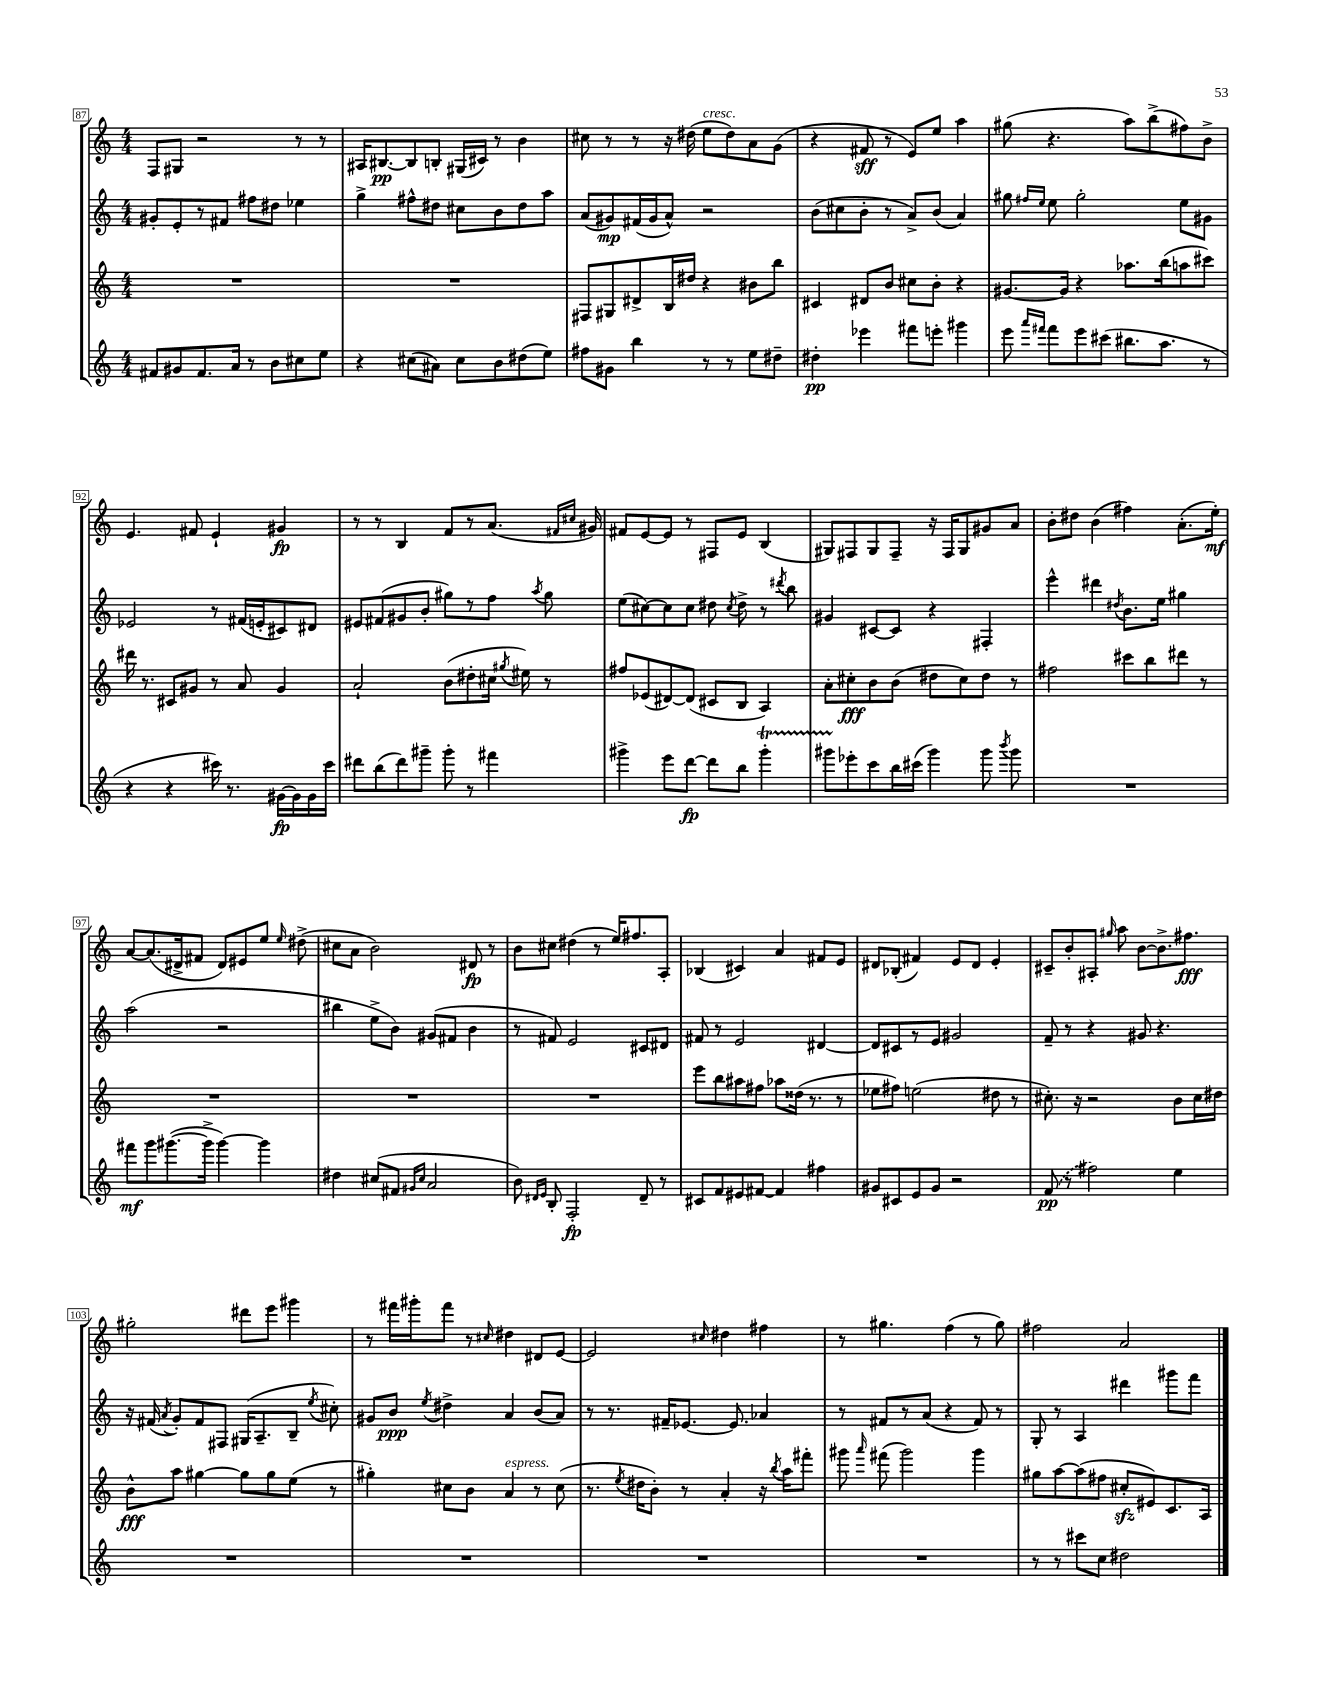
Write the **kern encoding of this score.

**kern	**kern	**kern	**kern
*staff4	*staff3	*staff2	*staff1
*clefG2	*clefG2	*clefG2	*clefG2
*k[]	*k[]	*k[]	*k[]
*M4/4	*M4/4	*M4/4	*M4/4
8f#	1r	8g#'	8F
8g#	.	8e'	8G#
8.f#	.	8r	2r
.	.	8f#	.
16a	.	.	.
8r	.	8ff#	.
8b	.	8dd#	.
8cc#	.	4ee-	8r
8ee	.	.	8r
=	=	=	=
4r	1r	4gg^	16A#
.	.	.	[8.B#
(8cc#	.	8ff#^^	8B#]
8a#)	.	8dd#	8B'
8cc#	.	8cc#	(16G#
.	.	.	16c#)
8b	.	8b	8r
(8dd#	.	8dd#	4b
8ee)	.	8aa	.
=	=	=	=
8ff#	8F#	(8a	8cc#
8g#	8G#	8g#)	8r
4bb	8d#^	(16f#	8r
.	.	16g#	.
.	16B	8a^^)	16r
.	16dd#	.	(16dd#
8r	4r	2r	8ee
8r	.	.	8dd#)
8ee	8b#	.	8a
8dd#~	8bb	.	(8g
=	=	=	=
4dd#'	4c#	(8b	4r
.	.	8cc#	.
4eee-	8d#	8b'	8f#
.	8b	8r	8r
8fff#	8cc#	8a^)	8e)
8eee'	8b'	(8b	8ee
4ggg#	4r	4a)	4aa
=	=	=	=
8eee	[8.g#	8gg#	(8gg#
16qqaaa	.	16qqff#	.
16qqfff#	.	16qqee	.
8fff#	.	8ee	4.r
.	16g#]	.	.
8eee	4r	2gg#'	.
(8ccc#	.	.	.
8.bb#	8.aa-	.	8aa)
.	.	.	(8bb^
8.aa	(16bb	.	.
.	8aa	8ee	8ff#)
8r	8ccc#)	8g#	8b^
=	=	=	=
4r	16ddd#	2e-	4.e
.	8.r	.	.
4r	8c#	.	.
.	8g#	.	8f#
16ccc#)	8r	8r	4e`
8.r	.	.	.
.	8a	(16f#	.
.	.	16e'	.
[16g#	4g#	8c#)	4g#
16g#]	.	.	.
16g#	.	8d#	.
16ccc#	.	.	.
=	=	=	=
8ddd#	2a`	8e#	8r
(8bb	.	(8f#	8r
8ddd#)	.	8g#	4B
8ggg#~	.	8b'	.
8ggg#'	(8b	8gg#)	8f
8r	8dd#'	8r	8r
4fff#	16cc#	8ff	(8.a
.	8qgg#	.	.
.	16ee#)	.	.
.	.	8qaa	.
.	8r	8gg#	.
.	.	.	16qqf#
.	.	.	16qqcc#
.	.	.	16g#)
=	=	=	=
4ggg#^	8ff#	(8ee	8f#
.	(8e-	[8cc#)	[8e
8eee	[8d#)	8cc#]	8e]
[8ddd	(8d#]	8cc#	8r
8ddd]	8c#	8dd#	8F#
.	.	8qcc#	.
8bb	8B	8dd#^	8e
4ggg#'	4A)	8r	(4B
.	.	8qddd#	.
.	.	8bb	.
=	=	=	=
8ggg#	8a'	4g#	8G#)
8eee-'	8cc#'	.	8F#
8ccc	8b	[8c#	8G#
16bb	(8b	8c#]	8F#~
(16ccc#	.	.	.
4ggg#)	8dd#	4r	16r
.	.	.	16F#
.	8cc#)	.	8G#
8ggg#	8dd#	4F#'	8g#
8qbbb	.	.	.
8ggg#	8r	.	8a
=	=	=	=
1r	2ff#	4eee^^	8b'
.	.	.	8dd#
.	.	4ddd#	(4b
.	.	8qdd#	.
.	8ccc#	8.b	4ff#)
.	8bb	.	.
.	.	16ee	.
.	8ddd#	4gg#	(8.a'
.	8r	.	.
.	.	.	16ee')
=	=	=	=
8fff#	1r	(2aa	[8a
8ggg	.	.	(8.a]
([8.ggg#	.	.	.
.	.	.	16d#^
.	.	.	8f#
16ggg#^]	.	.	.
[4ggg#)	.	2r	8d#)
.	.	.	8e#
4ggg#]	.	.	8ee
.	.	.	16qqee
.	.	.	(8dd#^
=	=	=	=
4dd#	1r	4bb#	8cc#
.	.	.	8a
(8cc#	.	8ee^	2b)
8f#	.	8b)	.
16qqg#	.	.	.
16qqcc#	.	.	.
2a	.	(8g#	.
.	.	8f#	.
.	.	4b	8d#
.	.	.	8r
=	=	=	=
8b)	1r	8r	8b
16qqd#	.	.	.
16qqe	.	.	.
8B'	.	8f#)	8cc#
2F'	.	2e	(4dd#
.	.	.	8r
.	.	.	16ee)
.	.	.	8.ff#
8d#~	.	8c#	.
8r	.	8d#	8A'
=	=	=	=
8c#	8eee	8f#	(4B-
8f	8bb	8r	.
8e#	8aa#	2e	4c#)
[8f#	8ff#	.	.
4f#]	8aa-	.	4a
.	(16dd##	.	.
.	8.r	.	.
4ff#	.	[4d#	8f#
.	8r	.	8e
=	=	=	=
8g#	8ee-	8d#]	8d#
8c#	8ff#)	8c#	(8B-'
8e	(2ee	8r	4f#)
8g#	.	8e	.
2r	.	2g#	8e
.	.	.	8d#
.	8dd#	.	4e'
.	8r	.	.
=	=	=	=
(8f	8.cc#')	8f~	8c#~
8r	.	8r	8b'
.	16r	.	.
2ff#)	2r	4r	8A#'
.	.	.	16qqgg#
.	.	.	8aa
.	.	8g#	[8b
.	.	4.r	8.b^]
4ee	8b	.	.
.	.	.	8.ff#
.	16cc#	.	.
.	16dd#	.	.
=	=	=	=
1r	8b^^	16r	2gg#'
.	.	(16f#	.
.	.	8qa	.
.	8aa	8g')	.
.	[4gg#	8f#	.
.	.	8F#	.
.	8gg#]	(16G#	8ddd#
.	.	8.A~	.
.	8gg#	.	8eee
.	(8ee	8B~	4ggg#
.	.	8qee	.
.	8r	8cc#')	.
=	=	=	=
1r	4gg#')	8g#	8r
.	.	8b	16fff#
.	.	.	16ggg#'
.	.	8qee	.
.	8cc#	4dd#^	8fff#
.	8b	.	8r
.	.	.	16qqcc#
.	4a	4a	4dd#
.	8r	(8b	8d#
.	(8cc#	8a)	[8e
=	=	=	=
1r	8.r	8r	2e]
.	.	8.r	.
.	8qee	.	.
.	16dd#	.	.
.	8b')	.	.
.	.	16f#~	.
.	8r	[8.e-	.
.	.	.	16qqcc#
.	4a'	.	4dd#
.	.	8.e-]	.
.	16r	4a-	4ff#
.	8qbb	.	.
.	16aa	.	.
.	8fff#'	.	.
=	=	=	=
1r	8ggg#	8r	8r
.	16qqaaa	.	.
.	(8fff#	8f#	4.gg#
.	2ggg#)	8r	.
.	.	(8a	.
.	.	4r	(4ff
.	4ggg#	8f#)	8r
.	.	8r	8gg#)
=	=	=	=
8r	8gg#	8G'	2ff#
8r	[8aa	8r	.
8ccc#	(8aa]	4A	.
8cc	8ff#	.	.
2dd#	8cc#'	4ddd#	2a
.	8e#)	.	.
.	8.c	8ggg#	.
.	.	8fff	.
.	16A	.	.
==	==	==	==
*-	*-	*-	*-
